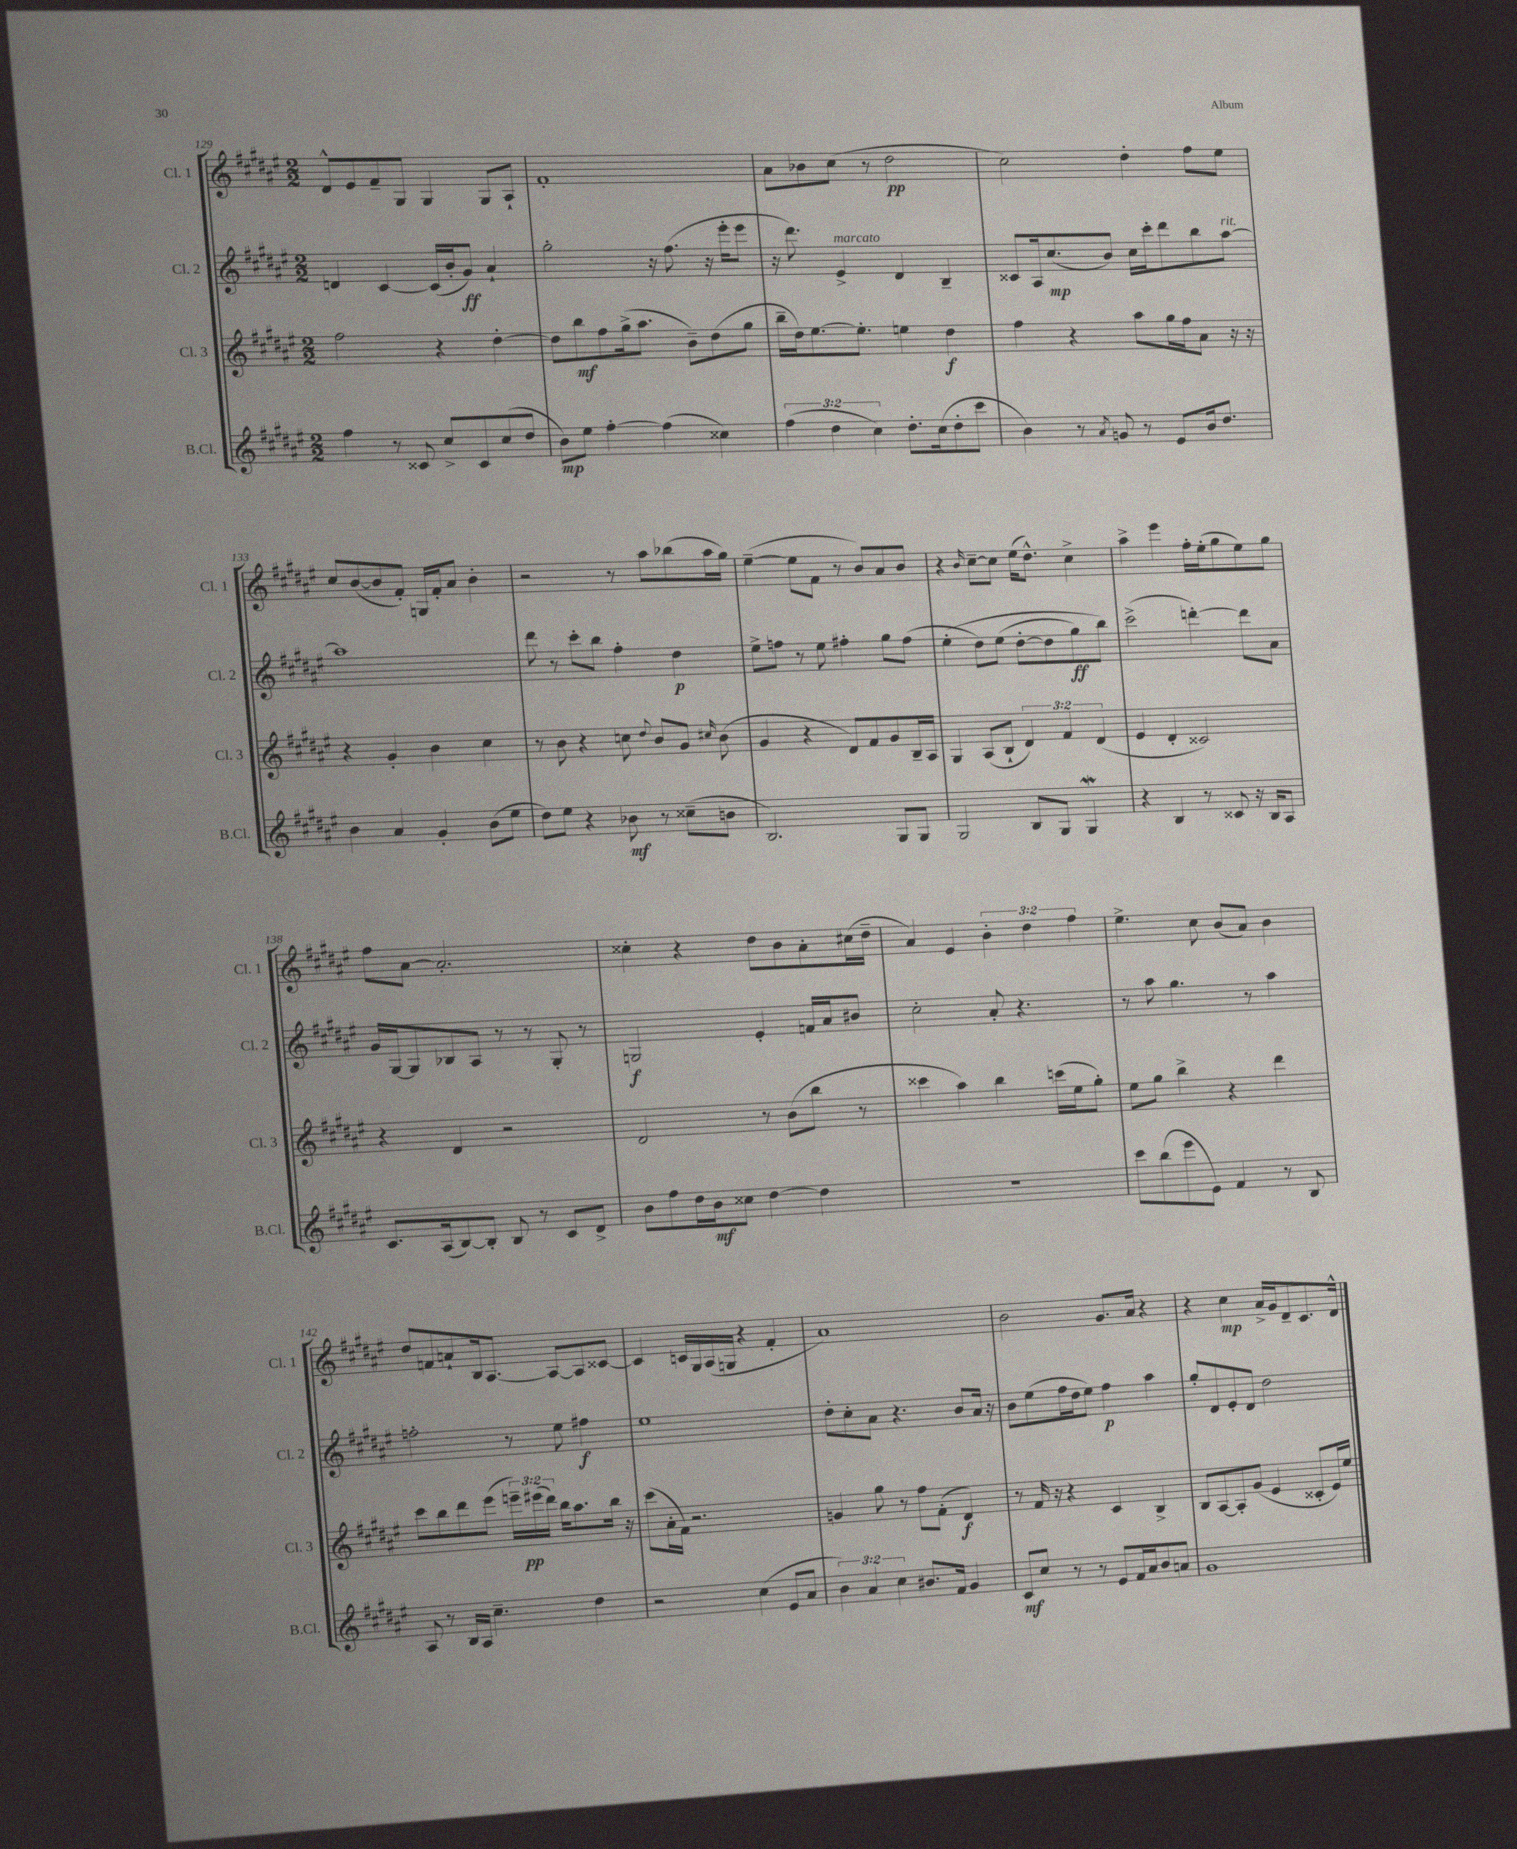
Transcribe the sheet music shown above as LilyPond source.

<<
\new StaffGroup <<
\new Staff = "s0" \with { instrumentName = "Cl. 1" shortInstrumentName = "Cl. 1" } {
    \clef treble \key fis \major \numericTimeSignature \time 2/2 \override Staff.TupletNumber.text = #tuplet-number::calc-fraction-text
    \autoBeamOff dis'8[-^ eis'8 fis'8-- gis8] gis4 gis8[ ais8]-! |
    fis'1-. |
    ais'8[ bes'8 cis''8]( r8 dis''2\pp |
    cis''2) dis''4-. fis''8[ eis''8] |
    cis''8[ b'8~( b'8 fis'8]-.) g16[ fis'16-. ais'8] b'4-. |
    r2 r8 ais''8[ bes''8( ais''16 gis''16]) |
    eis''4~--( eis''8[ fis'8] r8 b'8[) ais'8 b'8] |
    r4 \grace { b'16 } cis''8[~-- cis''8] eis''16[( dis''8.]-^) cis''4-> |
    ais''4-> eis'''4 fis''16[-. eis''16-.( gis''8 eis''8) gis''8] |
    fis''8[ ais'8]~ ais'2.-. |
    cisis''4-. r4 dis''8[ b'8 ais'8-. cis''16( dis''16]-- |
    ais'4) eis'4 \tuplet 3/2 { b'4-. dis''4 fis''4 } |
    eis''4.-> cis''8 b'8[( ais'8]) b'4 |
    dis''8[ f'8 a'8-! b16 ais8.]~ ais8[~ ais8 cisis'8]~ |
    cisis'4 c'16[ gis16 ais16( g16] r4 fis'4-. |
    ais'1) |
    b'2 gis'8.[ ais'16] r4 |
    r4 cis''4\mp ais'16[-> gis'16 dis'8-- cis'8. dis'16]-^ \bar "|." |
}
\new Staff = "s1" \with { instrumentName = "Cl. 2" shortInstrumentName = "Cl. 2" } {
    \clef treble \key fis \major \numericTimeSignature \time 2/2
    \autoBeamOff d'4 cis'4~ cis'16[( b'16-. gis'8]\ff) ais'4-! |
    gis''2-. r16 fis''8.( r16 eis'''16[-. eis'''8] |
    r16 dis'''8.) eis'4->^\markup { \italic "marcato" } dis'4 b4-- |
    cisis'8[ ais16 cis''8.\mp( b'8]) cis''16[ cis'''16-. dis'''8 b''8 ais''8]~^\markup { \italic "rit." } |
    ais''1 |
    dis'''8 r8 cis'''8[-. b''8] fis''4-. dis''4\p |
    eis''8[-> f''8] r8 eis''8 fis''4-. gis''8[ fis''8]( |
    eis''4-.\( dis''8[) eis''8]( dis''8[~-. dis''8 gis''8\ff) b''8]\) |
    cis'''2->( d'''4~-.) d'''8[ ais'8] |
    gis'16[ gis16~ gis8 bes8 ais8] r8 r8 gis8-. r8 |
    g2\f eis'4-. f'16[ ais'16 bis'8] |
    cis''2-. ais'8-. r4. |
    r8 ais''8 gis''4. r8 ais''4 |
    f''2-. r8 eis''8 fis''4\f |
    eis''1 |
    dis''8[-. cis''8-. ais'8] r4. b'8[ ais'16] r16 |
    b'8[ eis''8( fis''16 dis''16 eis''8]) fis''4\p ais''4 |
    gis''8[-. dis'8 eis'8-. dis'8] dis''2 \bar "|." |
}
\new Staff = "s2" \with { instrumentName = "Cl. 3" shortInstrumentName = "Cl. 3" } {
    \clef treble \key fis \major \numericTimeSignature \time 2/2 \override Staff.TupletNumber.text = #tuplet-number::calc-fraction-text
    \autoBeamOff fis''2 r4 dis''4~-. |
    dis''8[ b''8\mf fis''8 gis''16->( ais''8.] b'8[--) dis''8( gis''8] |
    b''16[-- dis''16) eis''8.~ eis''8.]-. e''4 dis''4\f |
    fis''4 r4 ais''8[ gis''16 fis''16 ais'8] r16 r16 |
    r4 gis'4-. b'4 cis''4 |
    r8 b'8 r4 c''8 \appoggiatura { dis''8 } b'8[ gis'8] \grace { cis''16 } b'8( |
    gis'4 r4 dis'8[) fis'8 gis'8 b16-- ais16] |
    gis4 ais8[( b8]-! \tuplet 3/2 { dis'4) fis'4 dis'4( } |
    eis'4 dis'4-. cisis'2) |
    r4 dis'4 r2 |
    dis'2 r8 b'8[( b''8] r8 |
    cisis'''4 ais''4) b''4 c'''16[( eis''16 gis''8]-.) |
    eis''8[ gis''8] b''4-> r4 dis'''4 |
    cis'''8[ b''8 dis'''8 eis'''8]( \tuplet 3/2 { e'''16[--) eis'''16\pp( dis'''16]) } b''16[ ais''8. b''16] r16 |
    cis'''8[( ais'16-. fis'16]) r2. |
    g'4 gis''8 r8 fis''8[ fis'8]-.( dis'4\f) |
    r8 fis'16 r16 r4 cis'4 b4-> |
    b8[ ais8~ ais8-. gis'8]( eis'4 cisis'8[-. eis'16) eis''16] \bar "|." |
}
\new Staff = "s3" \with { instrumentName = "B.Cl." shortInstrumentName = "B.Cl." } {
    \clef treble \key fis \major \numericTimeSignature \time 2/2 \override Staff.TupletNumber.text = #tuplet-number::calc-fraction-text
    \autoBeamOff fis''4 r8 cisis'8 cis''8[-> cisis'8 cis''8( dis''8] |
    b'8[\mp) eis''8] fis''4~-. fis''4( cisis''4) |
    \tuplet 3/2 { fis''4( dis''4 cis''4) } dis''8.[-. cis''16( dis''8-. cis'''8] |
    b'4) r8 \acciaccatura { ais'8 } g'8 r8 eis'8[ b'16 dis''8.] |
    b'4 ais'4 gis'4-. b'8[( eis''8] |
    dis''8[) eis''8] r4 bes'8\mf r8 cisis''8[--( b'8] |
    b2.) gis8[ gis8] |
    gis2 b8[ gis8] gis4\mordent |
    r4 b4 r8 cisis'8 r16 b16[ ais8] |
    cis'8.[ ais16( b8~) b8]-. b8 r8 cis'8[ dis'8]-> |
    b'8[ fis''8 dis''16 b'16\mf cisis''8] dis''4~ dis''4 |
    R1 |
    cis'''8[ b''8( eis'''8 eis'8]) fis'4 r8 b8 |
    ais8 r8 b16[ ais16] cis''4.-- dis''4 |
    r2 cis''4( eis'8[ ais'8] |
    \tuplet 3/2 { b'4) ais'4 cis''4 } bis'8.[ fis'16] gis'4 |
    cis'8[\mf cis''8] r8 r8 eis'8[ fis'16 ais'16 b'8 a'8] |
    gis'1 \bar "|." |
}
>>
>>
\layout { \context { \Score currentBarNumber = #129 } }
